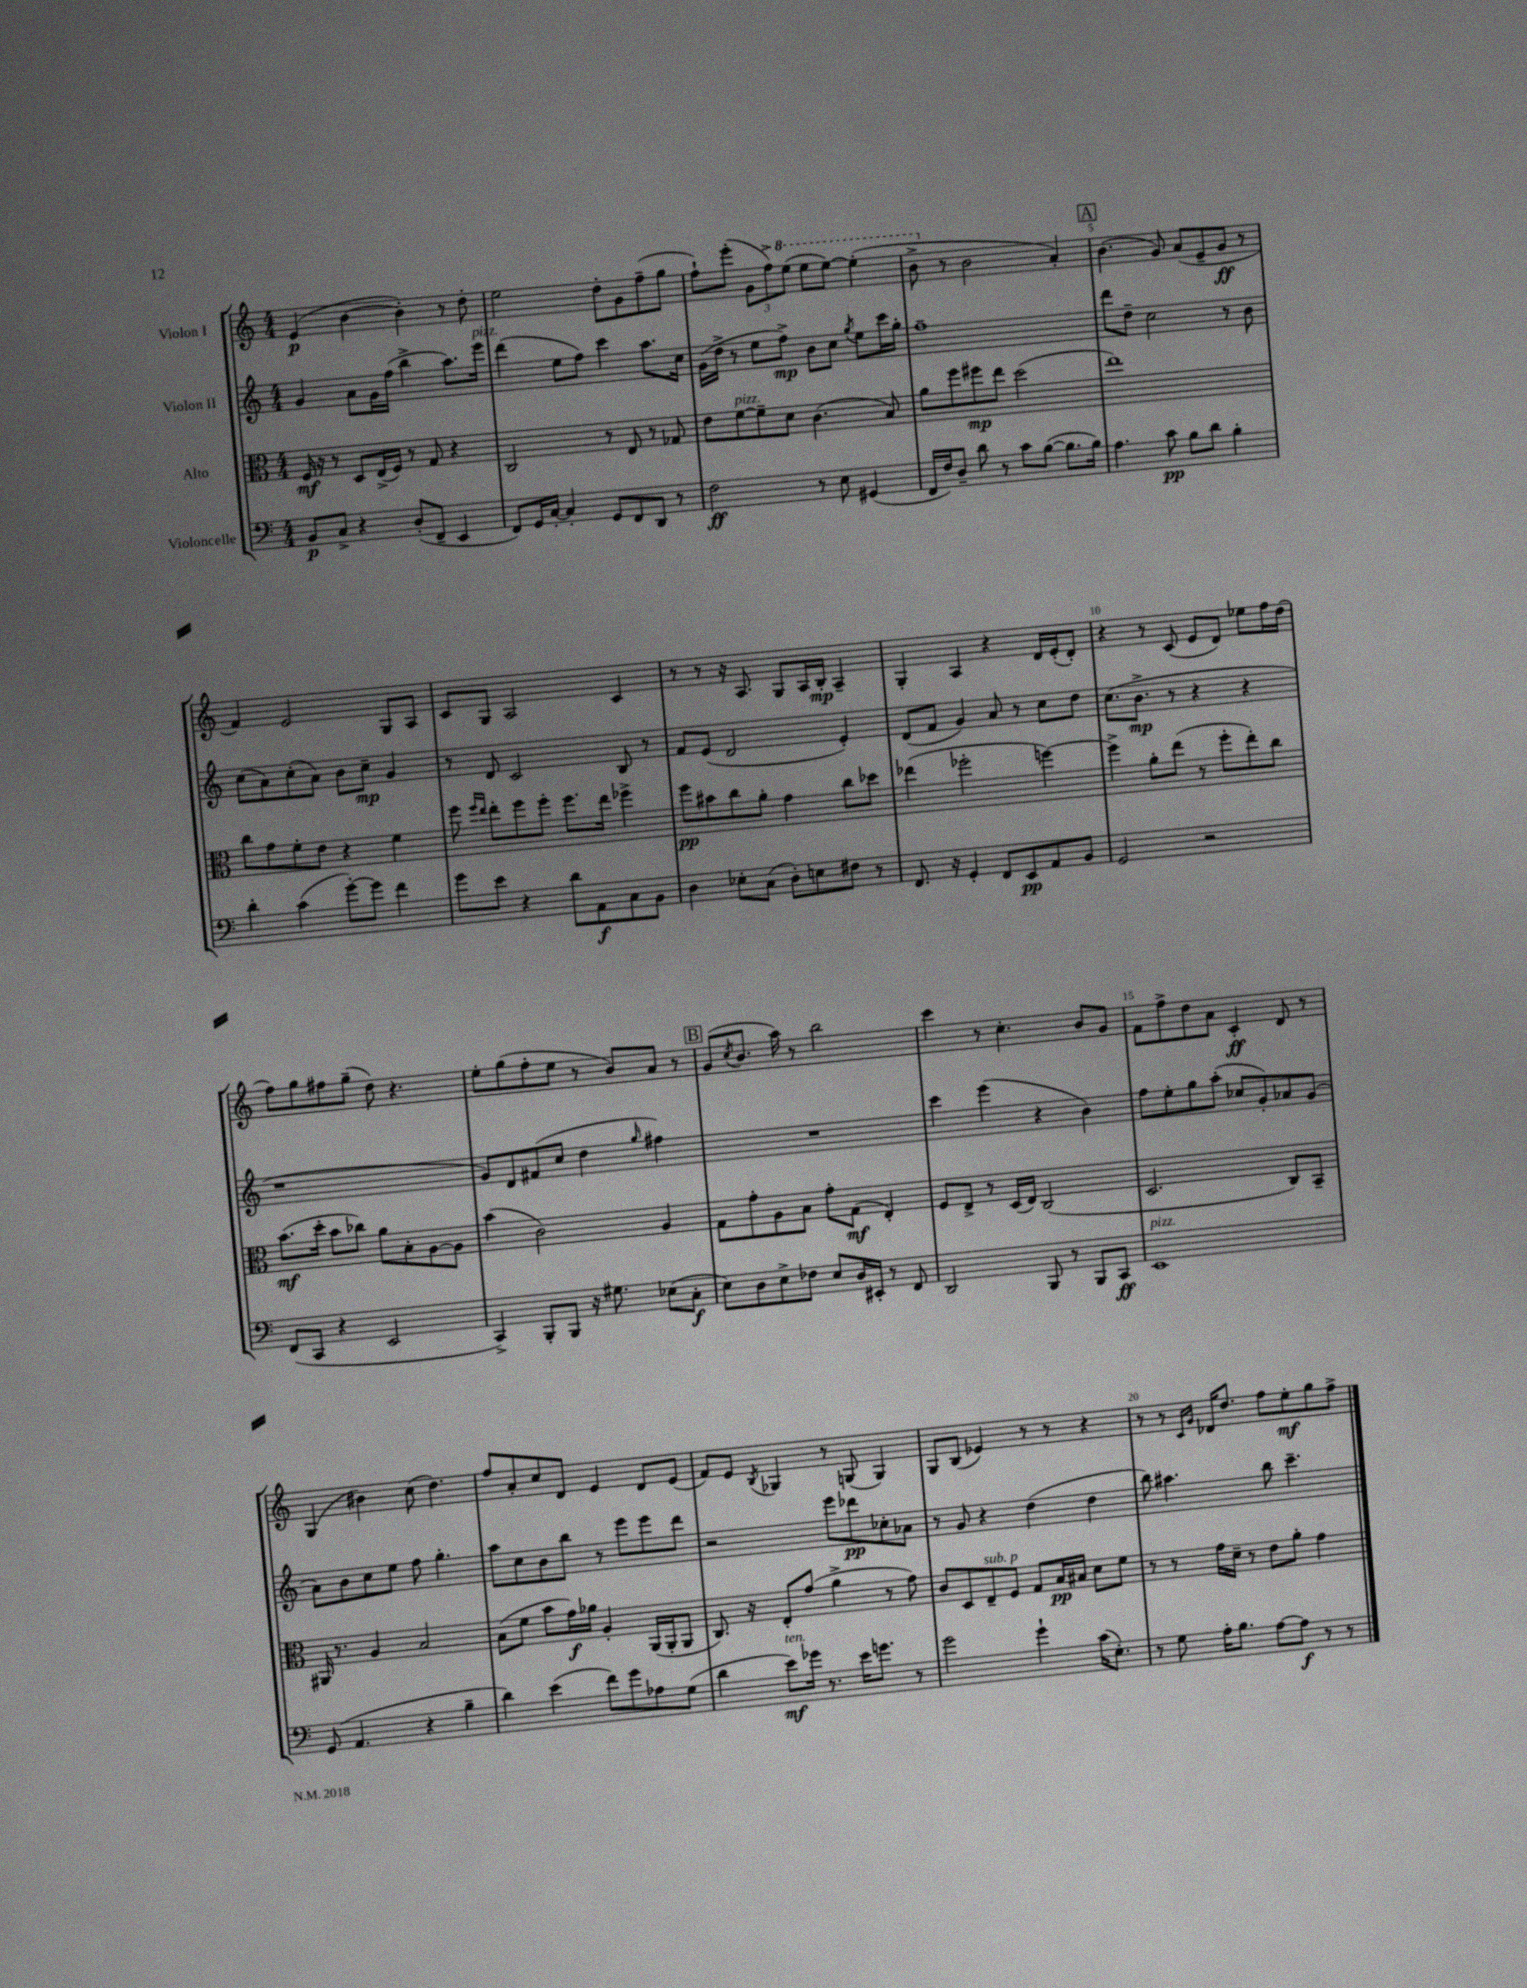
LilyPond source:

<<
\new StaffGroup <<
\new Staff = "s0" \with { instrumentName = "Violon I" } {
    \clef treble \key c \major \numericTimeSignature \time 4/4
    e'4\p( b'4~ b'4-.) r8 d''8-. |
    e''2 d''8-. g'8 f''8--( g''8 |
    f''8-!) e'''8-.( \tuplet 3/2 { g'8 f''8->) \ottava #1 e'''8( } e'''8 e'''8~) e'''4-.( |
    b''8-> \ottava #0 r8 b'2 a'4-.) |
    \mark \markup { \box "A" } b'4.( g'8) a'8( e'8-- g'8\ff r8 |
    f'4) e'2 g8 a8 |
    c'8 g8 a2 c'4 |
    r8 r8 r16 a8. g8 a16 b16-.\mp a4-- |
    g4-. a4 r4 d'16 e'16-.( d'8-.) |
    r4 r8 c'8( e'8 d'8) ees''8 f''16 d''16( |
    f''8) g''8 fis''8 g''8--( d''8) r4. |
    e''8-. g''8( f''8-. e''8 r8 b'8) a'8 r8 |
    \mark \markup { \box "B" } g'8( \acciaccatura { c''8 } b'8. a''16) r8 b''2 |
    c'''4 r8 c''4.-. b'8 g'8 |
    f'8 f''8-> d''8 a'8 c'4-.\ff d'8 r8 |
    g4( bis'4) c''8( d''4.) |
    f''8 a'8-. c''8 d'8 e'4 d'8 e'8( |
    f'8) e'8 \acciaccatura { b8 } ges4 r8 g8( g4) |
    g8 b8( ees'4) r8 r8 r4 |
    r8 r8 \grace { c'16 g'16 } des'16 d''8. f''8 e''8-.\mf g''8 f''8-> \bar "|." |
}
\new Staff = "s1" \with { instrumentName = "Violon II" } {
    \clef treble \key c \major \numericTimeSignature \time 4/4
    g'4 a'8 g'16 f''16( b''4-> a''8.) e'''16^\markup { \italic "pizz." } |
    d'''4( e''8 f''8) c'''4 a''8. c''16 |
    g'16( d''16-> r8 e''8 f''8->\mp) b'8 c''8 \acciaccatura { g''8 } e''8 c'''16 g''16-. |
    f''1-- |
    \mark \markup { \box "A" } d'''8 d''8-- c''2 r8 b'8 |
    c''8( a'8) c''8-.( a'8) b'8 c''8--\mp g'4 |
    r8 d'8 c'2 b8 r8 |
    f'8 e'8( d'2 e'4-.) |
    d'8( f'8 g'4) a'8 r8 c''8 d''8 |
    c''8.( b'8.->\mp r8 r4 r4 |
    r1 |
    g'8) d'8 fis'8( c''8 d''4 \grace { g''16 } fis''4) |
    \mark \markup { \box "B" } R1 |
    c'''4 e'''4( r4 b'4) |
    f''8 e''8-. g''8 a''8-.( ces''8 g'8-.) aes'8 g'8( |
    a'8) b'8 c''8 e''8 f''8 g''4.-. |
    a''8 c''8 b'8 b''8 r8 e'''8 e'''8 d'''8 |
    r2 e'''8 des'''8\pp ces''8-. aes'8 |
    r8 g'8 r4 d''4( d''4 |
    b''8) ais''4. b''8 c'''4.-- \bar "|." |
}
\new Staff = "s2" \with { instrumentName = "Alto" } {
    \clef alto \key c \major \numericTimeSignature \time 4/4
    f16\mf r16 r8 d8 e16->( f16) r8 g8 r4 |
    c2 r8 e8 r8 ges8 |
    e'8 f'8~^\markup { \italic "pizz." } f'8-- d'8 c'4.( b8) |
    a'8 f''8 fis''8\mp e''8 d''2( |
    \mark \markup { \box "A" } e''1) |
    c''8 g'8 f'8-. e'8 r4 f'4 |
    f''8 \grace { f''16 e''16 } e''8-. f''8 f''8-. f''8. e''16 fes''4-> |
    f''8\pp bis'8 c''8 a'8-. g'4 c''8 des''8 |
    ees''4( fes''2-. f''4~) |
    f''4-> a'8-. e''8( r8 f''8-. e''8-.) c''8 |
    b'8.\mf( d''16-. b'8 ces''8) a'8 b8-. a8~ a8 |
    b'4( c'2) a4 |
    \mark \markup { \box "B" } g8 g'8-. a8 b8 g'8-. g8\mf( e4-.) |
    f8 e8-> r8 d16( e16) c2( |
    d2. c8) b,8-- |
    ais,16 r8. a4 b2 |
    b8( f'8 b'8 g'16\f) aes'16 a4-. a,16( a,16-. a,8 |
    c8.) r16 e8-. g'8( a'4-> r8 g'8) |
    c'8 d8 e8--^\markup { \italic "sub. p" } f8 g8 b16\pp bis16 d'8 f'8 |
    r8 r8 g'16 d'16-- r8 e'8 a'8-. g'4 \bar "|." |
}
\new Staff = "s3" \with { instrumentName = "Violoncelle" } {
    \clef bass \key c \major \numericTimeSignature \time 4/4
    b,8\p c8-> r4 d8-.( f,8-- e,4 |
    f,8) g,16 c16~-. c4-. g,8 f,8 d,8 r8 |
    f2\ff r8 e8 gis,4( |
    f,16 f16) d8-- d'8 r8 c'8 b8~( b8. b16) |
    \mark \markup { \box "A" } a4. c'8\pp b8 d'8 b4-. |
    d'4-. c'4( g'8~-.) g'8 f'4 |
    g'8 e'8 r4 d'8 a,8\f c8 b,8 |
    d4 ees8-. c8( d8-.) e8 fis8 r8 |
    f,8. r16 g,4-. f,8 e,8\pp a,8 b,8 |
    g,2 r2 |
    f,8( c,8 r4 e,2 |
    c,4->) b,,8-. b,,8 r16 gis8. ees8( c8-.\f |
    \mark \markup { \box "B" } e8) d8 e8-> fes8 e8 d16 eis,16-. r8 f,8 |
    d,2 b,,8 r8 b,,8 c,8\ff |
    e,1^\markup { \italic "pizz." } |
    g,8( a,4. r4 b4-- |
    d'4) e'4( f'8) g'8 aes8 g8( |
    d'4 e'8\mf^\markup { \italic "ten." }) ges'16 r8. e'16 g'8. r8 |
    g'2 g'4-! c'16( e8.-.) |
    r8 g8 a16-. b8. a8~ a8\f r8 r8 \bar "|." |
}
>>
>>
\layout { \context { \Score \override BarNumber.break-visibility = ##(#f #t #t) barNumberVisibility = #(every-nth-bar-number-visible 5) } }
